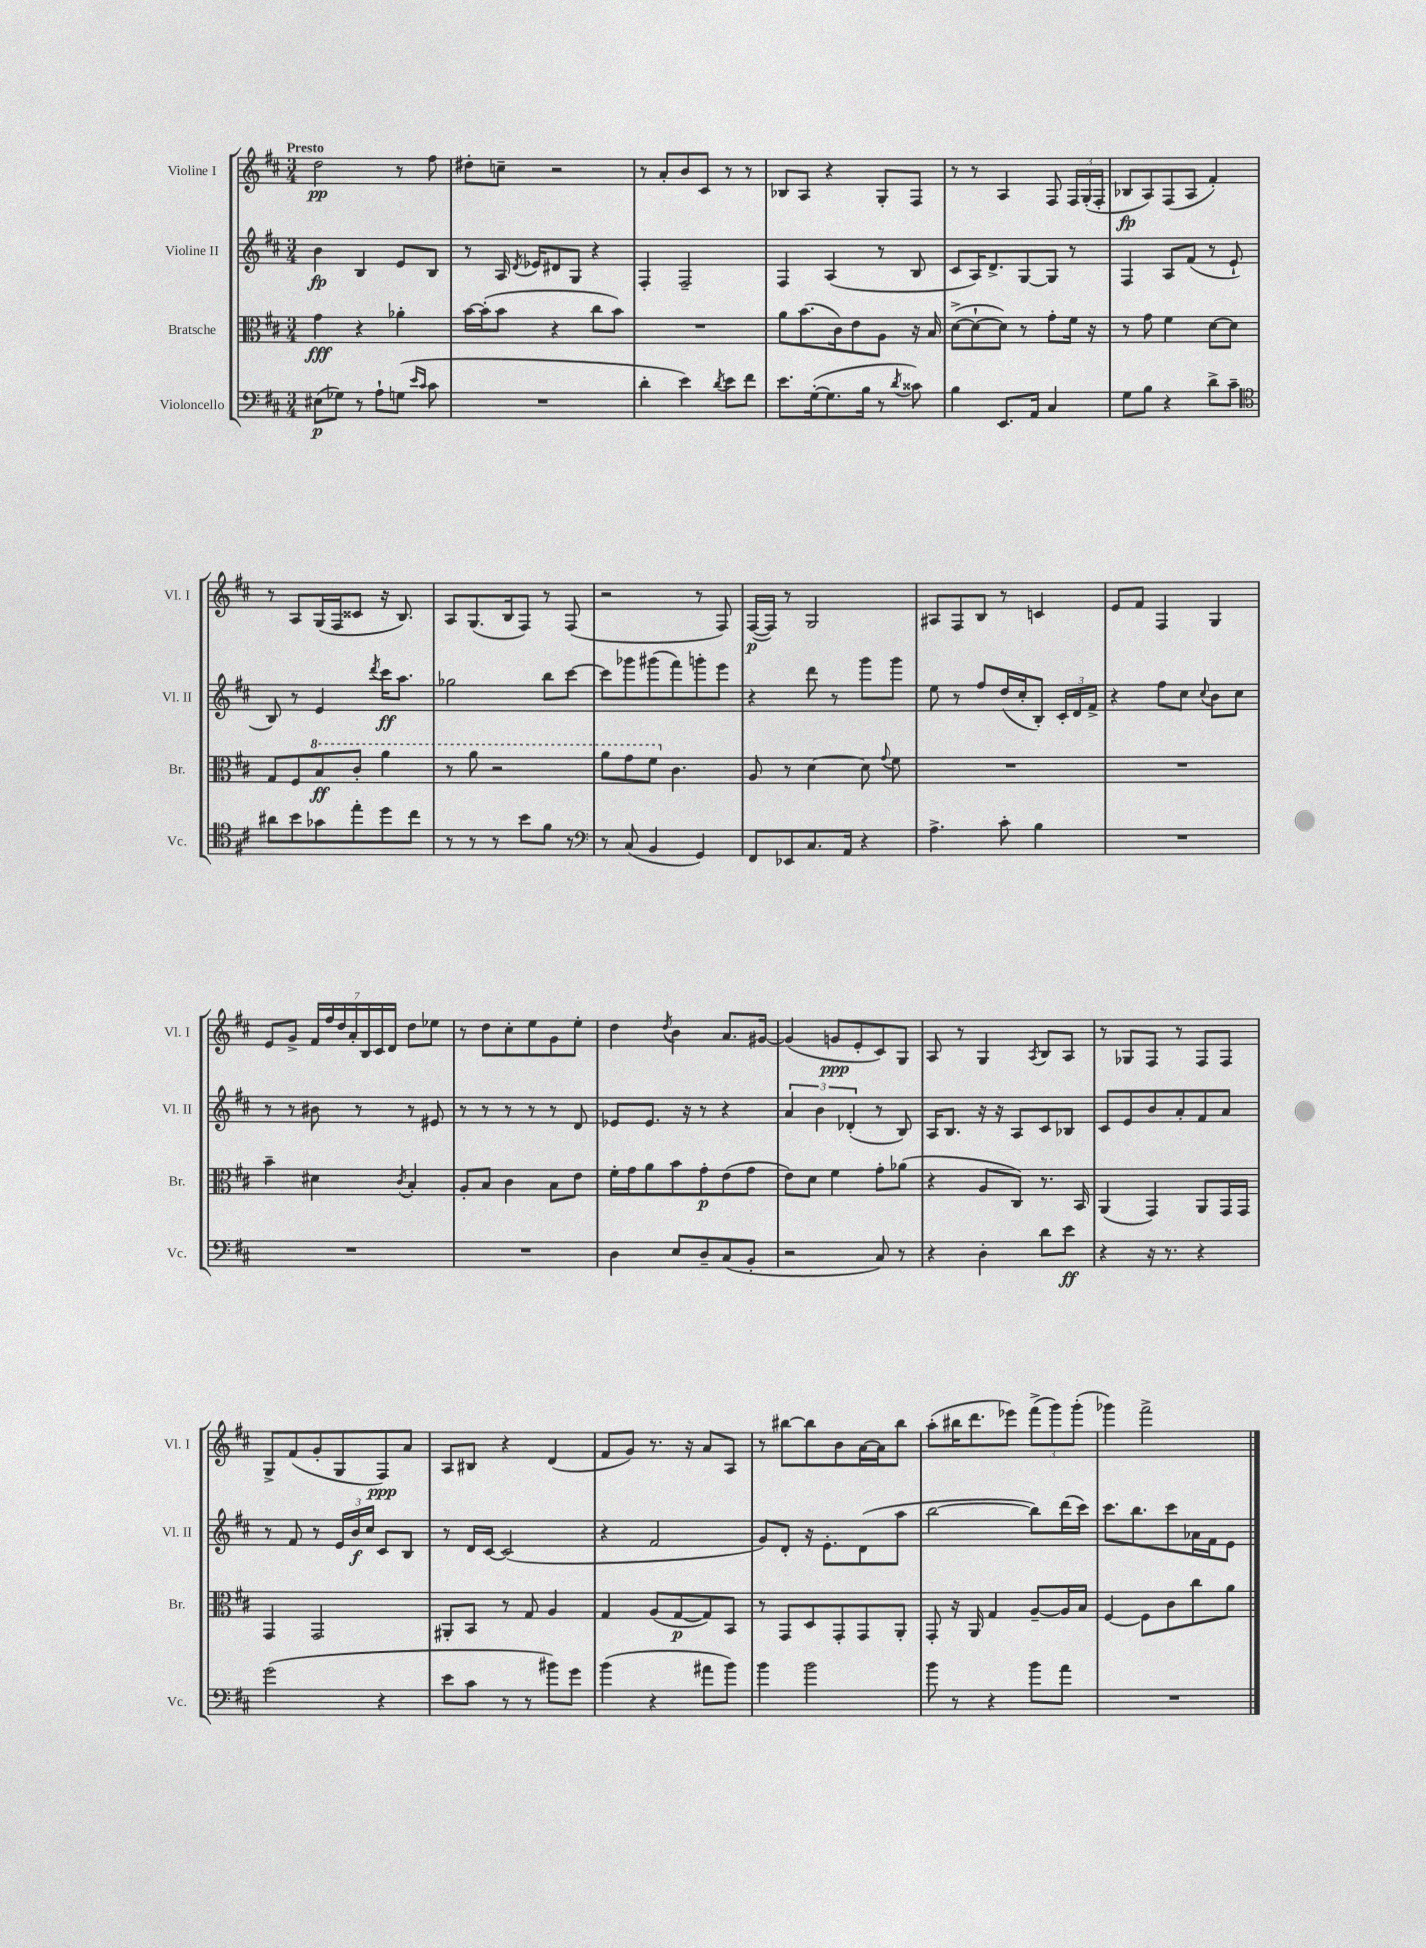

**kern	**kern	**kern	**kern
*staff4	*staff3	*staff2	*staff1
*clefF4	*clefC3	*clefG2	*clefG2
*k[f#c#]	*k[f#c#]	*k[f#c#]	*k[f#c#]
*M3/4	*M3/4	*M3/4	*M3/4
(8E#	4g	4b	2dd
8G-)	.	.	.
8r	4r	4B	.
8A`	.	.	.
(8G	4a-'	8e	8r
16qqe	.	.	.
16qqc#	.	.	.
8c#	.	8B	8ff#
=	=	=	=
2.r	[16b	8r	8dd#'
.	(16b']	.	.
.	8b	16A	8cc~
.	.	8qd	.
.	.	16e-	.
.	4r	8d#	2r
.	.	8G	.
.	8cc#	4r	.
.	8b)	.	.
=	=	=	=
4d'	2.r	4F#'	8r
.	.	.	8a'
4e)	.	2F#~	8b
.	.	.	8c#
8qd	.	.	.
8e	.	.	8r
8f#	.	.	8r
=	=	=	=
8.e	8a	4F#	8B-
.	(8.b	.	8A
([16G'	.	.	.
8.G]	.	(4A	4r
.	16c#)	.	.
.	8e	.	.
16B	.	.	.
8r	8A	8r	8G'
8qd	.	.	.
8c##)	16r	8B	8F#
.	16B	.	.
=	=	=	=
4B	([8d^	8c#	8r
.	8d`_	16A)	8r
.	.	8.d^	.
8.EE	8d])	.	4A
.	8r	[8G	.
16AA	.	.	.
4C#	8g'	8G]	8F#
.	16f#	8r	24F#
.	.	.	(24G'
.	16r	.	.
.	.	.	24F#'
=	=	=	=
8G	8r	4F#	8B-
8B	8g	.	8A)
4r	4f#	8A	(8F#
.	.	(8f#	8A
8d^	[8d	8r	4f#')
8c#~	8d]	8e`	.
=	=	=	=
*clefC4	*	*	*
8a#	8G	8B)	8r
8b	8F#	8r	8A
8g-	8b	4e	(16G
.	.	.	16F#
8ee'	8cc#'	.	8c##
.	.	8qddd	.
8dd	4aa	16ccc#	16r
.	.	8.aa	8.B)
8cc#	.	.	.
=	=	=	=
8r	8r	2gg-	8A
8r	8aa	.	(8.G
8r	2r	.	.
.	.	.	16B
8b	.	.	8F#)
8f#	.	8bb	8r
8r	.	[8ccc#	(8F#
=	=	=	=
*clefF4	*	*	*
8r	8aa	8ccc#]	2r
(8C#	8gg	8ggg-	.
4BB	8ff#	(8ggg#	.
.	4.c#	8fff#)	.
4GG)	.	8ggg'	8r
.	.	8eee	8F#)
=	=	=	=
8FF#	8A	4r	([16F#
.	.	.	16F#])
8EE-	8r	.	8r
8.C#	[4d	8ddd	2G
.	.	8r	.
16AA	.	.	.
4r	8d]	8ggg	.
.	8qqg	.	.
.	8f#	8ggg	.
=	=	=	=
4.A^	2.r	8ee	8A#
.	.	8r	8F#
.	.	8ff#	8B
8c#'	.	(16dd	8r
.	.	16cc#'	.
4B	.	8B')	4c
.	.	24c#'	.
.	.	24d	.
.	.	24f#^	.
=	=	=	=
2.r	2.r	4r	8e
.	.	.	8f#
.	.	8ff#	4F#
.	.	8cc#	.
.	.	8qqcc#	.
.	.	8b	4G
.	.	8cc#	.
=	=	=	=
2.r	4b~	8r	8e
.	.	8r	8g^
.	4d#	8b#	28f#
.	.	.	28ff#
.	.	.	28dd
.	.	.	28a'
.	.	8r	.
.	.	.	28B
.	.	.	28c#
.	.	.	28d
.	8qc#	.	.
.	4B'	8r	8dd
.	.	8e#	8ee-
=	=	=	=
2.r	8A'	8r	8r
.	8B	8r	8dd
.	4c#	8r	8cc#'
.	.	8r	8ee
.	8B	8r	8g
.	8e	8d	8ee'
=	=	=	=
4D	16f#'	8e-	4dd
.	16g	.	.
.	8a	8.e-	.
.	.	.	8qdd
8E	8b	.	4b
.	.	16r	.
8D~	8g'	8r	.
(8C#	(8e	4r	8.a
8BB'	8g	.	.
.	.	.	[16g#
=	=	=	=
2r	8e)	6a	(4g#]
.	8d	.	.
.	.	6b	.
.	4f#	.	8g
.	.	(6d-'	.
.	.	.	8e'
8C#)	8g'	8r	8c#)
8r	(8a-	8B)	8G
=	=	=	=
4r	4r	16A	8A
.	.	8.B	.
.	.	.	8r
4D'	8A	16r	4G
.	.	16r	.
.	8C#)	8A	.
.	.	.	8qA
8d	8.r	8c#	8B
8e	.	8B-	8A
.	16BB	.	.
=	=	=	=
4r	(4AA	8c#	8r
.	.	8e	8G-
16r	4GG)	8b	8F#
8.r	.	.	.
.	.	8a'	8r
4r	8AA	8f#	8F#
.	16GG	8a	8F#
.	16GG	.	.
=	=	=	=
(2g	4GG	8r	8G^
.	.	8f#	(8f#
.	2GG	8r	8g'
.	.	24e	8G
.	.	24b	.
.	.	24cc#	.
4r	.	8c#	8F#)
.	.	8B	8a
=	=	=	=
8e	8AA#'	8r	8A
8c#	8BB	16d	8B#
.	.	[16c#	.
8r	8r	(2c#]	4r
8r	8G	.	.
8b#)	4A	.	(4d
8g	.	.	.
=	=	=	=
(4b	4G	4r	8f#
.	.	.	8g)
4r	(8A	2f#	8.r
.	[8G	.	.
.	.	.	16r
8a#	8G])	.	8a
8b)	8BB	.	8A
=	=	=	=
4b	8r	8g)	8r
.	8GG	8d'	[8bb#
2b	8D	16r	8bb#]
.	.	8.e'	.
.	8GG'	.	8b
.	8GG	(8d	[16a
.	.	.	16a]
.	8AA'	8aa	8bb#
=	=	=	=
8b	8GG'	[2bb	(8aa'
8r	16r	.	16bb#
.	16AA	.	8.ddd
4r	4G	.	.
.	.	.	8eee-)
8b	[8A~	8bb])	(12fff#^
.	.	.	12ggg)
8a	16A]	(16ddd	.
.	.	.	(12ggg'
.	16B	16ccc#)	.
=	=	=	=
2.r	[4F#	8.ccc#	4ggg-)
.	.	8.bb	.
.	8F#]	.	2fff#^
.	8c#	8ccc#	.
.	8cc#	16a-	.
.	.	16f#	.
.	8a	8e	.
==	==	==	==
*-	*-	*-	*-
